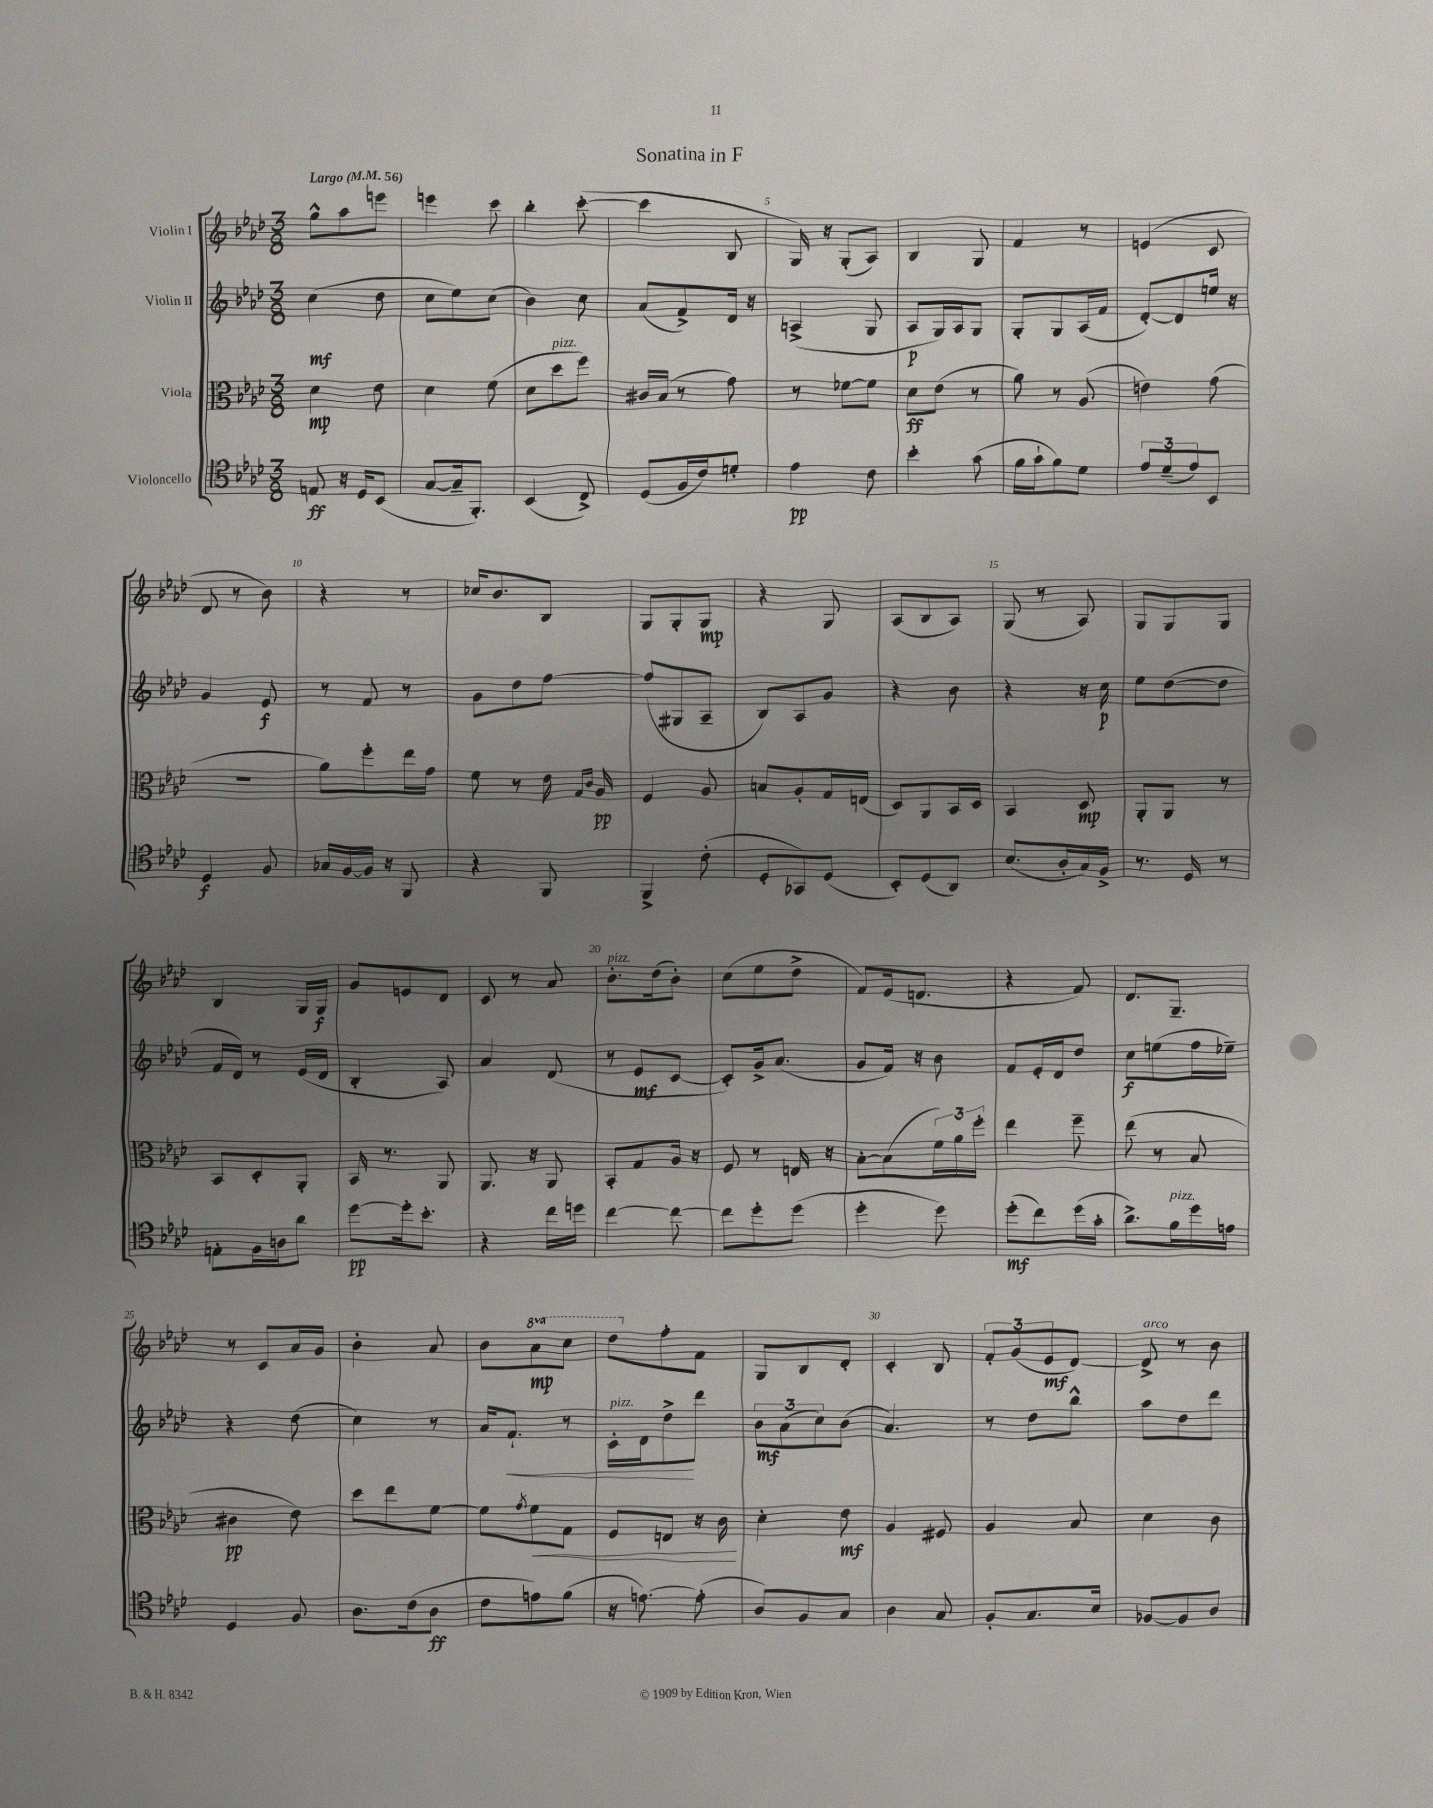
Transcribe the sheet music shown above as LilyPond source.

\header { title = "Sonatina in F" }
<<
\new StaffGroup <<
\new Staff = "s0" \with { instrumentName = "Violin I" } {
    \clef treble \key aes \major \numericTimeSignature \time 3/8 \set Staff.ottavationMarkups = #ottavation-simple-ordinals \tempo "Largo" 4 = 56
    g''8-^ aes''8 e'''8 |
    e'''4 c'''8 |
    bes''4-. c'''8~-.( |
    c'''4 bes8 |
    g16) r16 g8-.( aes8) |
    bes4 g8 |
    f'4 r8 |
    e'4( c'8 |
    des'8 r8 bes'8) |
    r4 r8 |
    ces''16 bes'8. bes8 |
    g8 g8-. g8\mp |
    r4 g8 |
    aes8( bes8 aes8) |
    g8( r8 aes8) |
    g8 g8 g8 |
    bes4 g16 g16\f |
    g'8 e'8 des'8 |
    c'8 r8 aes'8 |
    bes'8.-.^\markup { \italic "pizz." } des''16( bes'8-.) |
    c''8( ees''8 des''8-> |
    f'8) ees'16( d'8. |
    r4 f'8) |
    des'8. g8.-- |
    r8 c'8 aes'16 g'16 |
    bes'4-. aes'8 |
    bes'8 \ottava #1 aes''8\mp c'''8 |
    des'''8 \ottava #0 f''8-. f'8 |
    g8 bes8 des'8-. |
    c'4-. bes8 |
    \tuplet 3/2 { f'8-. g'8( ees'8\mf } des'8~) |
    des'8->^\markup { \italic "arco" } r8 bes'8 \bar "|." |
}
\new Staff = "s1" \with { instrumentName = "Violin II" } {
    \clef treble \key aes \major \numericTimeSignature \time 3/8
    c''4\mf( des''8 |
    c''8 ees''8) c''8( |
    bes'4) c''8 |
    aes'8( f'8->) des'16 r16 |
    a4->( g8 |
    aes8\p g16) aes16 g8 |
    g8-. g8 aes16( f'16 |
    des'8~-.) des'8 e''16 r16 |
    g'4 ees'8\f |
    r8 f'8 r8 |
    g'8 des''8 f''8~ |
    f''8( gis8 aes8-- |
    bes8) aes8 g'8 |
    r4 bes'8 |
    r4 r16 c''16\p |
    ees''8 des''8~( des''8 |
    f'16 des'16) r8 ees'16( des'16 |
    bes4-. aes8) |
    aes'4 des'8( |
    r8 ees'8\mf c'8~ |
    c'8-.) g'16-> aes'8.( |
    g'8 f'16) r16 bes'8 |
    f'8 ees'16-. des'16 des''8 |
    c''8\f e''8( f''16 ees''16--) |
    r4 des''8( |
    c''4) r8 |
    aes'16 f'8.-!\< r8 |
    c'16-.^\markup { \italic "pizz." } des'16 des''8->\! des'''8 |
    \tuplet 3/2 { bes'8\mf aes'8( c''8) } bes'8( |
    aes'4.) |
    r8 des''8 bes''8-^ |
    aes''8 des''8 des'''8 \bar "|." |
}
\new Staff = "s2" \with { instrumentName = "Viola" } {
    \clef alto \key aes \major \numericTimeSignature \time 3/8
    des'4\mp ees'8 |
    des'4 f'8( |
    des'8 des''8^\markup { \italic "pizz." } f''8) |
    cis'16 bes16( r8 g'8) |
    r8 fes'8~ fes'8 |
    des'8\ff ees'8( r8 |
    aes'8) r8 aes8( |
    e'4) g'8( |
    r4. |
    aes'8) f''8-. ees''16 g'16 |
    f'8 r8 ees'16 \grace { g16 c'16 } aes16\pp |
    f4 aes8 |
    b8 aes8-. g16 e16( |
    des8) aes,8 bes,16 des16 |
    bes,4 des8\mp |
    aes,8-. aes,8 r8 |
    bes,8 des8-. aes,8-. |
    bes,16 r8. aes,8 |
    aes,8. r16 aes,8 |
    bes,8-. g8 aes16 r16 |
    f8 r8 e16 r16 |
    bes8~-. bes8( \tuplet 3/2 { f'16) aes'16 f''16-. } |
    ees''4 f''8-- |
    ees''8( r8 bes8 |
    cis'4\pp ees'8) |
    des''8 ees''8 f'8~ |
    f'8 \acciaccatura { g'8 } f'8\< g8 |
    f8 e8 r16 c'16\! |
    des'4-. ees'8\mf |
    aes4 fis8 |
    aes4 bes8 |
    des'4 c'8 \bar "|." |
}
\new Staff = "s3" \with { instrumentName = "Violoncello" } {
    \clef tenor \key aes \major \numericTimeSignature \time 3/8
    e8\ff r16 des16 bes,8( |
    g8~ g16-- f,8.-.) |
    bes,4( c8->) |
    des8( f16 c'16) d'8-. |
    ees'4\pp c'8 |
    bes'4-. g'8( |
    f'16 g'16-! f'8) des'8 |
    \tuplet 3/2 { ees'8 des'8--( ees'8) } bes,8 |
    des4\f f8 |
    ges16 f16~ f16 r16 f,8 |
    r4 f,8 |
    f,4-> c'8-.( |
    des8-. ges,8) des8( |
    bes,8-.) des8( aes,8) |
    bes8.( aes16-. g16) f16-> |
    r8. des16 r8 |
    e8-. f16 a16 aes'8 |
    des''8~\pp des''16-. bes'8.-. |
    r4 c''16 d''16 |
    c''4~ c''8~ |
    c''8 des''8-. des''8( |
    des''4-. des''8) |
    des''8-.\mf( c''8) des''16( g'16-. |
    aes'8.->) f'16^\markup { \italic "pizz." } des''16 e'16 |
    des4 f8 |
    aes8. c'16( aes8\ff |
    c'8 e'8) f'8( |
    r16 e'8.~) e'8-.( |
    aes8) f8 g8 |
    aes4 g8 |
    f8-. g8. bes16 |
    fes8~ fes8 aes8 \bar "|." |
}
>>
>>
\layout { \context { \Score \override BarNumber.break-visibility = ##(#f #t #t) barNumberVisibility = #(every-nth-bar-number-visible 5) } }
